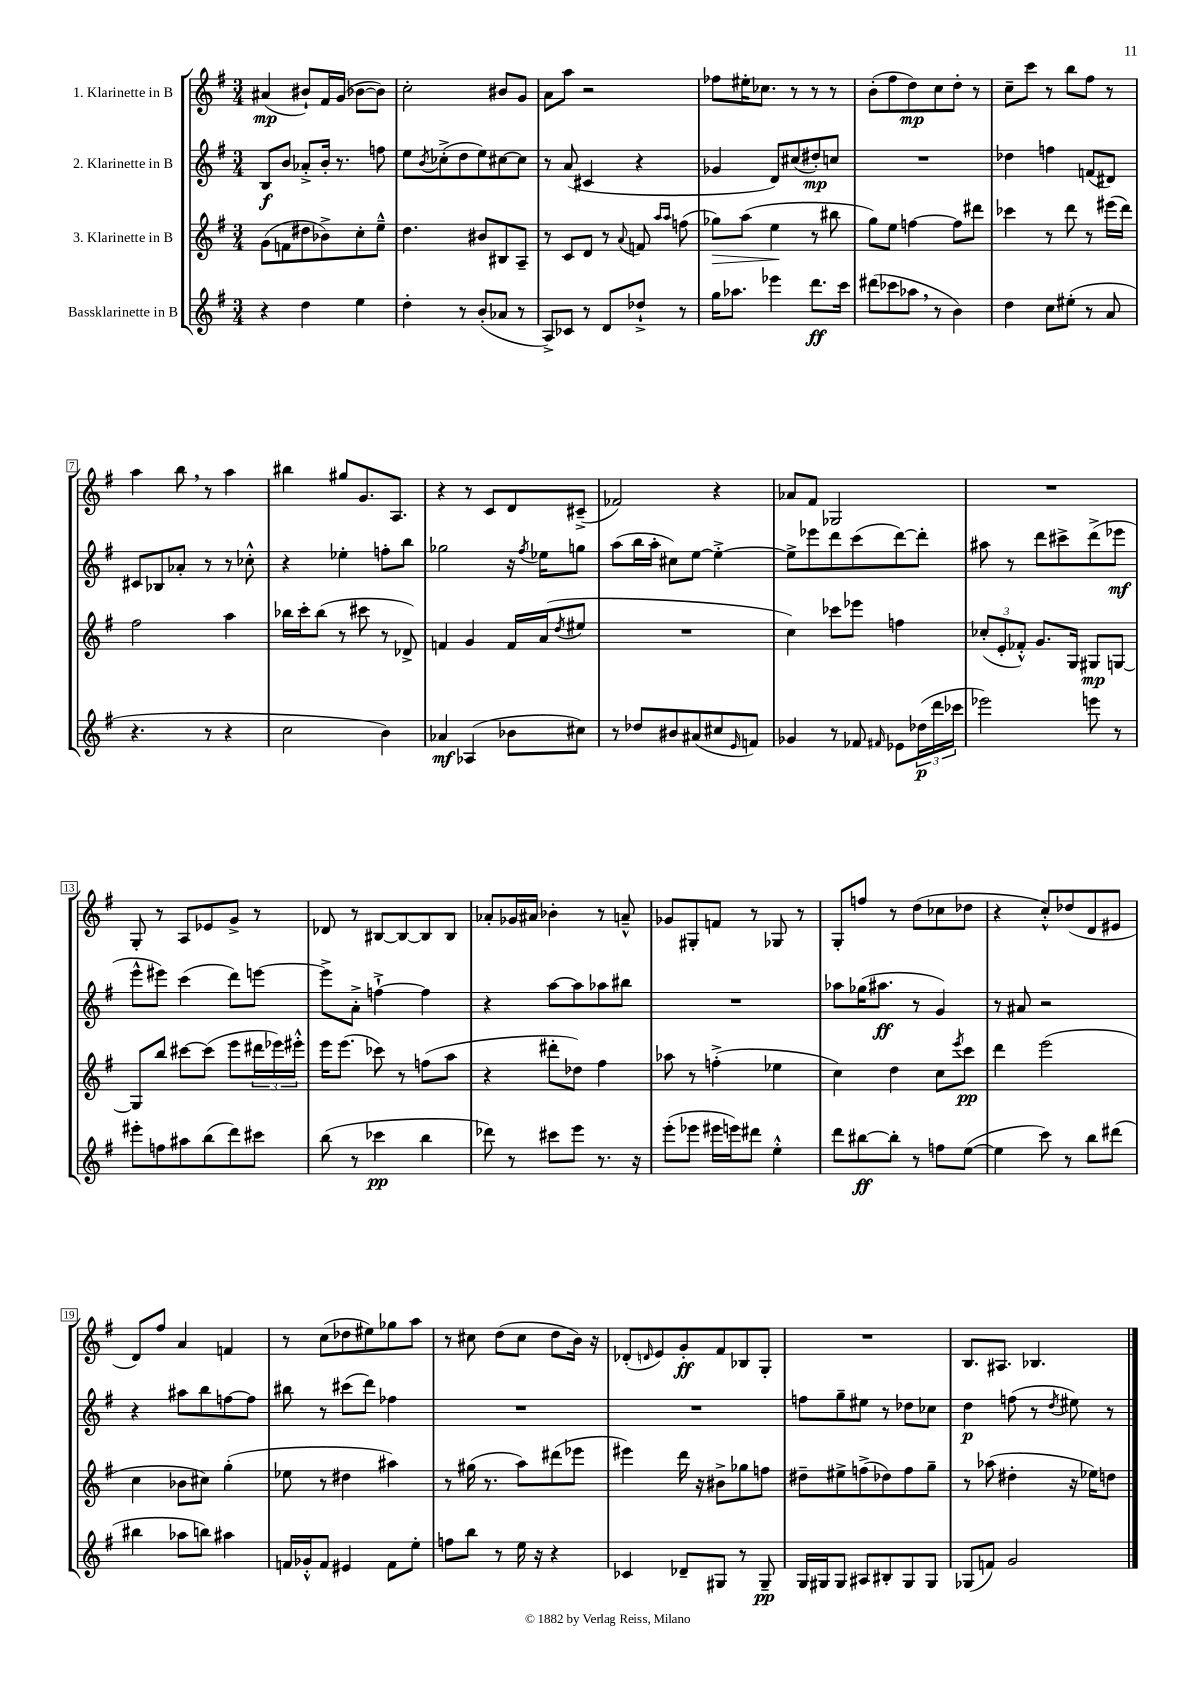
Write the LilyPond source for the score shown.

<<
\new StaffGroup <<
\new Staff = "s0" \with { instrumentName = "1. Klarinette in B" } {
    \clef treble \key g \major \numericTimeSignature \time 3/4
    ais'4\mp( bis'8-!) fis'16 g'16( bes'8~ bes'8) |
    c''2-. bis'8 g'8 |
    a'8 a''8 r2 |
    fes''8 eis''16-. ces''8. r8 r8 r8 |
    b'8-.( fis''8 d''8\mp) c''8 d''8-. r8 |
    c''8-- c'''8 r8 b''8 fis''8 r8 |
    a''4 b''8 \breathe r8 a''4 |
    bis''4 gis''8 g'8. a8. |
    r4 r8 c'8 d'8 cis'8--->( |
    fes'2) r4 |
    aes'8 fis'8 ges2 |
    R2. |
    g8-. r8 a8 ees'8 g'8-> r8 |
    des'8 r8 bis8~ bis8~ bis8 bis8 |
    aes'8-. ges'16 ais'16 bes'4-. r8 a'8---^ |
    ges'8 gis8-. f'8 r8 ges8 r8 |
    g8-. f''8 r8 d''8( ces''8 des''8 |
    r4 c''8-.-^) des''8( d'8 eis'8 |
    d'8) fis''8 a'4 f'4 |
    r8 c''8( des''8 eis''8) ges''8 a''8 |
    r8 cis''8 d''8( cis''8 d''8 b'16) r16 |
    des'8-.( \grace { d'16 } e'8) g'8-.\ff fis'8 bes8 g8-. |
    R2. |
    b8. ais8. bes4. \bar "|." |
}
\new Staff = "s1" \with { instrumentName = "2. Klarinette in B" } {
    \clef treble \key g \major \numericTimeSignature \time 3/4
    b8\f b'8 aes'8-.-> b'16-. r8. f''8 |
    e''8 \acciaccatura { b'8 } ces''8-.->( d''8 e''8) cis''8~ cis''8 |
    r8 a'8( cis'4 r4 |
    ges'4 d'8) cis''8( dis''8-.\mp) c''8 |
    R2. |
    des''4 f''4 f'8( dis'8) |
    cis'8 bes8 aes'8-. r8 r8 ces''8-.-^ |
    r4 ees''4-. f''8-. b''8 |
    ges''2 r16 \acciaccatura { fis''8 } ees''16 g''8 |
    a''8( b''16 a''16-. cis''8) e''8~ e''4~-.-> |
    e''8-> ees'''8 d'''8 c'''8( d'''8~) d'''8-. |
    ais''8 r8 d'''8 cis'''8-> d'''8->( ees'''8\mf |
    e'''8-^ eis'''8) c'''4( d'''8) e'''8~ |
    e'''8-> a'8-.-> f''4~-!-> f''4 |
    r4 a''8~ a''8 aes''8 bis''8 |
    R2. |
    aes''8 ges''16( ais''8.\ff r8 g'4) |
    r8 ais'8 r2 |
    r4 ais''8 b''8 f''8~ f''8 |
    bis''8 r8 cis'''8( d'''8) fes''4 |
    R2. |
    R2. |
    f''8 g''8-- eis''8 r8 des''8 ces''8 |
    d''4\p f''8( r8 \acciaccatura { d''8 } eis''8) r8 \bar "|." |
}
\new Staff = "s2" \with { instrumentName = "3. Klarinette in B" } {
    \clef treble \key g \major \numericTimeSignature \time 3/4
    g'8( f'8 dis''8 bes'8->) c''8-. e''8---^ |
    d''4. bis'8 bis8 a8-- |
    r8 c'8 d'8 r8 \appoggiatura { a'8 } f'8 \grace { a''16 a''16 } f''8( |
    ges''8\>) a''8( e''4\! r8 bis''8 |
    g''8) e''8 f''4~ f''8 dis'''8 |
    ces'''4 r8 d'''8 r8 eis'''16( d'''16) |
    fis''2 a''4 |
    bes''16 c'''16-. bes''8( r8 cis'''8 r8 des'8->) |
    f'4 g'4 f'16 a'16( \acciaccatura { d''8 } eis''8 |
    R2. |
    c''4) ces'''8 ees'''8 f''4 |
    \tuplet 3/2 { ces''8-.( e'8-. fes'8-.-^) } g'8. g16 gis8\mp g8~ |
    g8 b''8 cis'''8~ cis'''8( e'''8 \tuplet 3/2 { dis'''16 ees'''16) eis'''16-.-^ } |
    e'''16 e'''8.( ces'''8) r8 f''8( a''8 |
    r4 dis'''8-. des''8) fis''4 |
    aes''8 r8 f''4-.->( ees''4 |
    c''4) d''4 c''8 \acciaccatura { e'''8 } c'''8\pp |
    d'''4 e'''2( |
    c''4 bes'8 cis''8) g''4-.( |
    ees''8 r8 dis''4 ais''4) |
    r8 gis''16( r8. a''8) dis'''8( ees'''8 |
    eis'''4) d'''16 r16 bis'8-> ges''8 f''8 |
    dis''8-- eis''8-> f''8->( des''8) f''8 g''8-- |
    r8 aes''8( dis''4-. r16 ees''16) d''8 \bar "|." |
}
\new Staff = "s3" \with { instrumentName = "Bassklarinette in B" } {
    \clef treble \key g \major \numericTimeSignature \time 3/4
    r4 d''4 e''4 |
    d''4-. r8 b'8-.( aes'8 r8 |
    a8->) ces'8 r8 d'8 des''8-!-> r8 |
    g''16 aes''8. ees'''4 d'''8.\ff c'''16 |
    dis'''8( ces'''8 aes''8 \breathe r8 b'4) |
    d''4 c''8 eis''8-.( r8 a'8 |
    r4. r8 r4 |
    c''2 b'4) |
    aes'4\mf aes4( bes'8 cis''8) |
    r8 des''8 bis'8 ais'8( cis''8 \grace { e'16 } f'8) |
    ges'4 r8 fes'8 \grace { fis'16 } ees'8 \tuplet 3/2 { des''16\p( d'''16 ces'''16 } |
    ees'''2) e'''8 r8 |
    eis'''8-. f''8 ais''8 b''8( d'''8) cis'''8 |
    b''8( r8 ces'''4\pp b''4 |
    des'''8) r8 cis'''8 e'''8 r8. r16 |
    e'''8-.( ees'''8 eis'''16 e'''16) dis'''8 e''4-.-^ |
    d'''8 bis''8~\ff bis''8-. r8 f''8 e''8~( |
    e''4 c'''8) r8 b''8 dis'''8( |
    bis''4 aes''8 b''8) ais''4 |
    f'16 ges'16-.-^ f'8 eis'4 f'8 e''8-. |
    f''8 b''8 r8 e''16 r16 r4 |
    ces'4 des'8-- gis8 r8 gis8--\pp |
    g16 gis16 gis8 ais8 bis8-. gis8 gis8 |
    ges8( f'8) g'2 \bar "|." |
}
>>
>>
\layout { \context { \Score \override BarNumber.stencil = #(make-stencil-boxer 0.1 0.3 ly:text-interface::print) } }
